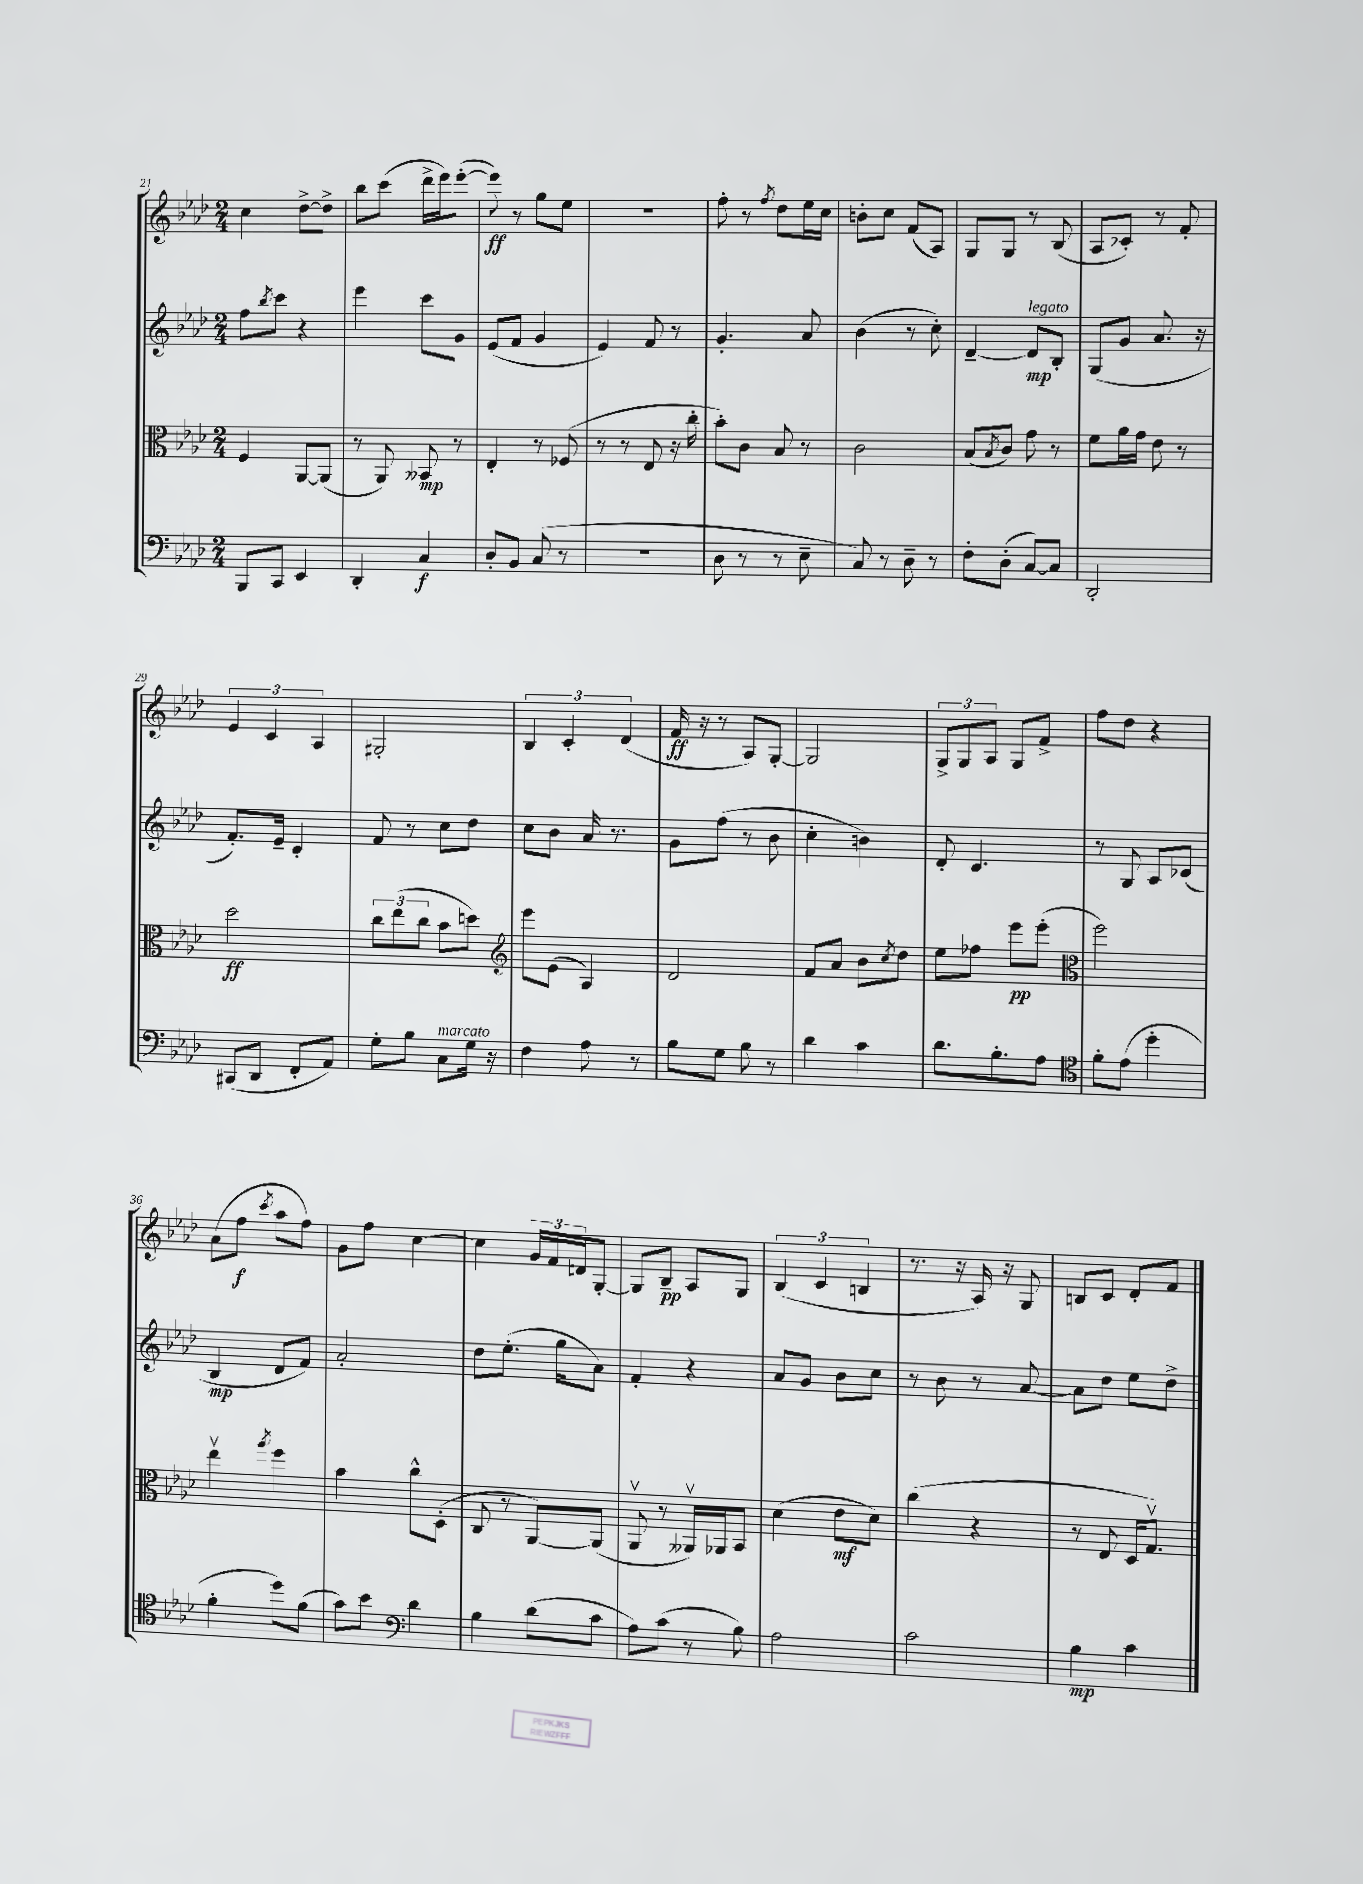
<<
\new StaffGroup <<
\new Staff = "s0" {
    \clef treble \key aes \major \numericTimeSignature \time 2/4
    c''4 des''8~-> des''8-> |
    bes''8 c'''8( des'''16-> ees'''16) ees'''8~-.( |
    ees'''8\ff) r8 g''8 ees''8 |
    r2 |
    f''8-. r8 \acciaccatura { f''8 } des''8 ees''16 c''16 |
    b'8-. c''8 f'8( aes8) |
    g8 g8 r8 bes8( |
    aes8 ces'8-.) r8 f'8-. |
    \tuplet 3/2 { ees'4 c'4 aes4 } |
    gis2-. |
    \tuplet 3/2 { bes4 c'4-. des'4( } |
    f'16\ff r16 r8 aes8) g8~-. |
    g2 |
    \tuplet 3/2 { g8-> g8 aes8 } g8 f'8-> |
    f''8 des''8 r4 |
    aes'8( f''8\f \acciaccatura { c'''8 } aes''8 f''8) |
    g'8 f''8 c''4~ |
    c''4 \tuplet 3/2 { g'16 f'16 d'16 } g8~-. |
    g8 bes8--\pp aes8 g8 |
    \tuplet 3/2 { bes4( c'4 b4 } |
    r8. r16 aes16) r16 g8 |
    b8 c'8 des'8-. f'8 \bar "|." |
}
\new Staff = "s1" {
    \clef treble \key aes \major \numericTimeSignature \time 2/4
    f''8 \acciaccatura { bes''8 } c'''8 r4 |
    ees'''4 c'''8 g'8 |
    ees'8( f'8 g'4 |
    ees'4) f'8 r8 |
    g'4.-. aes'8 |
    bes'4( r8 c''8-.) |
    des'4~-- des'8\mp^\markup { \italic "legato" } bes8-. |
    g8( g'8 aes'8. r16 |
    f'8.-.) ees'16-- c'4-. |
    f'8 r8 c''8 des''8 |
    c''8 bes'8 aes'16 r8. |
    g'8 f''8( r8 bes'8 |
    c''4-. b'4) |
    des'8-. c'4. |
    r8 g8 aes8 ces'8( |
    bes4\mp des'8 f'8) |
    aes'2-. |
    des''8 ees''8.-.( g''16 aes'8) |
    f'4-. r4 |
    aes'8 g'8 bes'8 c''8 |
    r8 bes'8 r8 aes'8~ |
    aes'8 des''8 ees''8 des''8-> \bar "|." |
}
\new Staff = "s2" {
    \clef alto \key aes \major \numericTimeSignature \time 2/4
    f4 aes,8~ aes,8( |
    r8 aes,8) beses,8\mp r8 |
    ees4-. r8 fes8( |
    r8 r8 ees8 r16 c''16-. |
    bes'8-.) c'8 bes8 r8 |
    c'2 |
    bes8( \acciaccatura { bes8 } c'8) g'8 r8 |
    f'8 aes'16 g'16 ees'8 r8 |
    des''2\ff |
    \tuplet 3/2 { c''8 ees''8( c''8 } bes'8 d''8) |
    \clef treble ees'''8 ees'8( aes4) |
    des'2 |
    f'8 aes'8 bes'8 \acciaccatura { c''8 } des''8 |
    ees''8 fes''8 ees'''8\pp ees'''8-.( |
    \clef alto f''2) |
    ees''4\upbow \acciaccatura { aes''8 } f''4 |
    bes'4 c''8-^ des8-.( |
    c8 r8 aes,8~) aes,8( |
    aes,8\upbow r8 aeses,16\upbow) aes,16 bes,8 |
    des'4( ees'8\mf des'8) |
    c''4( r4 |
    r8 ees8 des16 g8.\upbow) \bar "|." |
}
\new Staff = "s3" {
    \clef bass \key aes \major \numericTimeSignature \time 2/4
    bes,,8 c,8 ees,4 |
    des,4-. c4\f |
    des8-. bes,8 c8( r8 |
    R2 |
    des8 r8 r8 ees8-- |
    c8) r8 des8-- r8 |
    f8-. des8-.( c8~) c8 |
    des,2-. |
    cis,8( des,8 f,8-. aes,8) |
    g8-. bes8 c8^\markup { \italic "marcato" } g16 r16 |
    f4 aes8 r8 |
    bes8 g8 bes8 r8 |
    des'4 c'4 |
    des'8. bes8.-. aes8 |
    \clef tenor f'8-. ees'8( des''4-. |
    f'4-. des''8) f'8( |
    g'8) bes'8 \clef bass des'4 |
    bes4 des'8( c'8 |
    aes8) c'8( r8 bes8) |
    aes2 |
    c'2 |
    bes4\mp c'4 \bar "|." |
}
>>
>>
\layout { \context { \Score currentBarNumber = #21 } }
